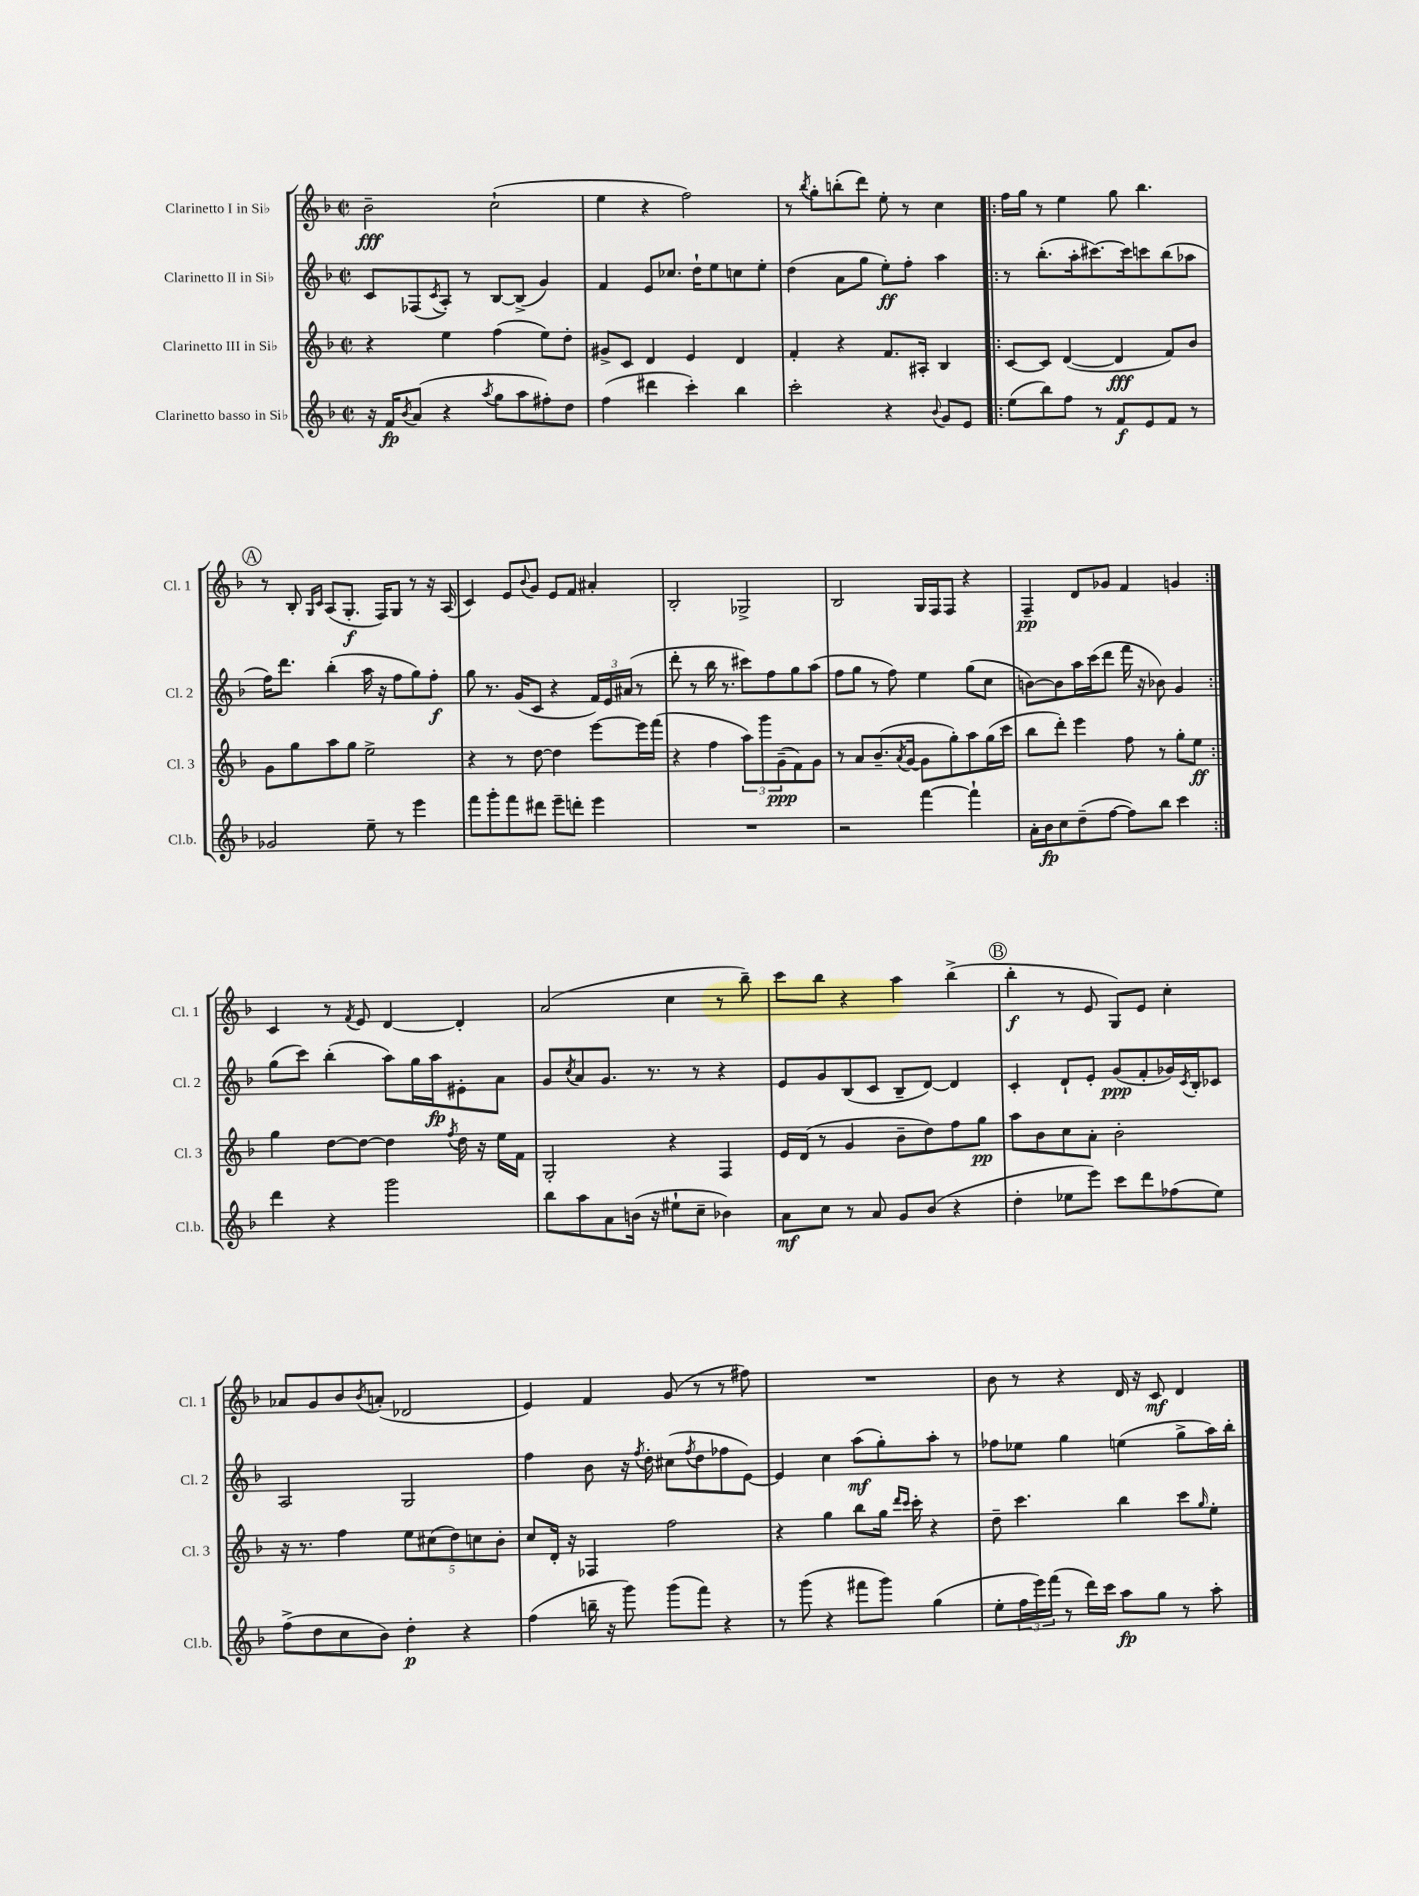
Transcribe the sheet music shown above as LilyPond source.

<<
\new StaffGroup <<
\new Staff = "s0" \with { instrumentName = "Clarinetto I in Sib" shortInstrumentName = "Cl. 1" } {
    \clef treble \key f \major \defaultTimeSignature \time 2/2
    bes'2--\fff c''2-!( |
    e''4 r4 f''2) |
    r8 \acciaccatura { bes''8 } g''8-. b''8-.( d'''8) e''8-. r8 c''4 |
    \repeat volta 2 { f''16 g''16 r8 e''4 g''8 bes''4. |
    \mark \markup { \circle "A" } r8 bes8-. \grace { g16 c'16 } a8( g8.-.\f f16) g8 r8 r16 a16( |
    c'4) e'8 \appoggiatura { bes'8 } g'8 e'8 f'8 ais'4-. |
    bes2-. ges2-> |
    bes2 g16 f16 f8 r4 |
    f4--\pp d'8 ges'8 f'4 g'4 | }
    c'4 r8 \acciaccatura { f'8 } e'8 d'4~ d'4-. |
    a'2( c''4 r8 bes''8--) |
    c'''8 bes''8 r4 a''4 bes''4->( |
    \mark \markup { \circle "B" } bes''4-.\f r8 e'8 g8) e'8 c''4-. |
    aes'8 g'8 bes'8 \acciaccatura { bes'8 } a'8-.( des'2 |
    e'4) f'4 g'8( r8 r8 fis''8) |
    R1 |
    bes'8 r8 r4 d'16 r16 c'8\mf d'4 \bar "|." |
}
\new Staff = "s1" \with { instrumentName = "Clarinetto II in Sib" shortInstrumentName = "Cl. 2" } {
    \clef treble \key f \major \defaultTimeSignature \time 2/2
    c'8 fes8( \acciaccatura { c'8 } a8-.) r8 bes8~ bes8->( g'4) |
    f'4 e'8 ces''8. d''16-! e''8 c''8 e''8-. |
    d''4( a'8 g''8 e''8-.\ff) f''8-. a''4 |
    \repeat volta 2 { r8 bes''8.-.( a''16-. cis'''8.~) cis'''16 c'''8 bes''8( aes''8 |
    \mark \markup { \circle "A" } f''16) d'''8. bes''4-.( a''16 r16 f''8 g''8) f''8-.\f |
    g''8 r8. g'16( c'8 r4 \tuplet 3/2 { f'16) e'16 ais'16( } r8 |
    d'''8-. r8 bes''16 r8. cis'''8) f''8 g''8 a''8( |
    f''8 g''8 r8 f''8) e''4 g''8( c''8 |
    b'8~) b'8 a''16 c'''16( d'''8 f'''16 r16 bes'8) g'4 | }
    g''8( c'''8) bes''4-.( a''8) g''16 a''16\fp eis'8-. a'8 |
    g'8 \acciaccatura { c''8 } a'8 g'8. r8. r8 r4 |
    e'8 g'8 bes8( c'8 bes8-- d'8~) d'4 |
    \mark \markup { \circle "B" } c'4-. d'8-! e'8-. g'8\ppp( f'8-. ges'16) \acciaccatura { c'8 } bes16-. ces'8 |
    a2 g2 |
    f''4 bes'8 r16 \acciaccatura { f''8 } d''16-. cis''8( \acciaccatura { f''8 } d''8 fes''8 e'8~) |
    e'4 c''4 a''8\mf( g''8-.) a''8-. r8 |
    fes''8 ees''8 g''4 e''4( g''8-> a''16) bes''16-. \bar "|." |
}
\new Staff = "s2" \with { instrumentName = "Clarinetto III in Sib" shortInstrumentName = "Cl. 3" } {
    \clef treble \key f \major \defaultTimeSignature \time 2/2
    r4 e''4 f''4( e''8) d''8-. |
    gis'8-> c'8 d'4 e'4 d'4 |
    f'4-. r4 f'8. ais16-. bes4 |
    \repeat volta 2 { c'8~ c'8 d'4~( d'4\fff f'8) bes'8 |
    \mark \markup { \circle "A" } g'8 g''8 a''8 g''8 e''2-> |
    r4 r8 d''8~ d''4 e'''8~ e'''16 f'''16( |
    r4 f''4 \tuplet 3/2 { a''8) g'''8 g'8--\ppp( } f'8) g'8 |
    r8 a'8 bes'8.--( \acciaccatura { a'8 } g'16~ g'8 g''8-.) a''8 g''16( c'''16 |
    bes''8 d'''8-.) e'''4 f''8 r8 g''8-. e''8\ff | }
    g''4 d''8~ d''8~ d''4 \acciaccatura { f''8 } d''16 r16 e''16 f'16 |
    g2-. r4 f4 |
    e'16 d'16( r8 g'4 bes'8-- d''8) f''8 g''8\pp |
    \mark \markup { \circle "B" } a''8 bes'8 c''8 a'8-. bes'2-. |
    r16 r8. f''4 \tuplet 5/4 { e''8 cis''8( d''8) c''8 bes'8-. } |
    c''8 d'16-. r16 fes4 f''2 |
    r4 g''4 bes''8 g''16 \grace { d'''16 c'''16 } c'''16-. r4 |
    d''8-- c'''4. bes''4 c'''8 \grace { g''16 } e''8-. \bar "|." |
}
\new Staff = "s3" \with { instrumentName = "Clarinetto basso in Sib" shortInstrumentName = "Cl.b." } {
    \clef treble \key f \major \defaultTimeSignature \time 2/2
    r16 f'16\fp \acciaccatura { bes'8 } a'8( r4 \acciaccatura { a''8 } g''8 a''8 fis''8-.) d''8 |
    f''4( dis'''4 c'''4-.) bes''4 |
    c'''2-. r4 \appoggiatura { bes'8 } g'8 e'8 |
    \repeat volta 2 { e''8( bes''8) f''8 r8 f'8\f e'8 f'8 r8 |
    \mark \markup { \circle "A" } ges'2 e''8-- r8 e'''4 |
    f'''8 g'''8-. f'''8 dis'''8 e'''8-- d'''8-. e'''4 |
    R1 |
    r2 f'''4~ f'''4-! |
    a'16-. bes'16\fp c''8 d''8--( f''8~ f''8) bes''8 c'''4 | }
    d'''4 r4 g'''2 |
    bes''8 a''8 a'8 b'16( r16 eis''8-! c''8-- bes'4) |
    a'8\mf c''8 r8 a'8 g'8 bes'8( r4 |
    \mark \markup { \circle "B" } d''4-. ees''8 e'''8) c'''8 d'''8 fes''8( ees''8) |
    f''8->( d''8 c''8 bes'8) d''4-.\p r4 |
    f''4( b''16-- r16 g'''8) g'''8( f'''8) r4 |
    r8 g'''8( r4 fis'''8 g'''8) g''4( |
    e''8-. \tuplet 3/2 { f''16 e'''16) f'''16( } r8 d'''16) c'''16 a''8\fp g''8 r8 a''8-. \bar "|." |
}
>>
>>
\layout { \context { \Score \remove "Bar_number_engraver" } }
